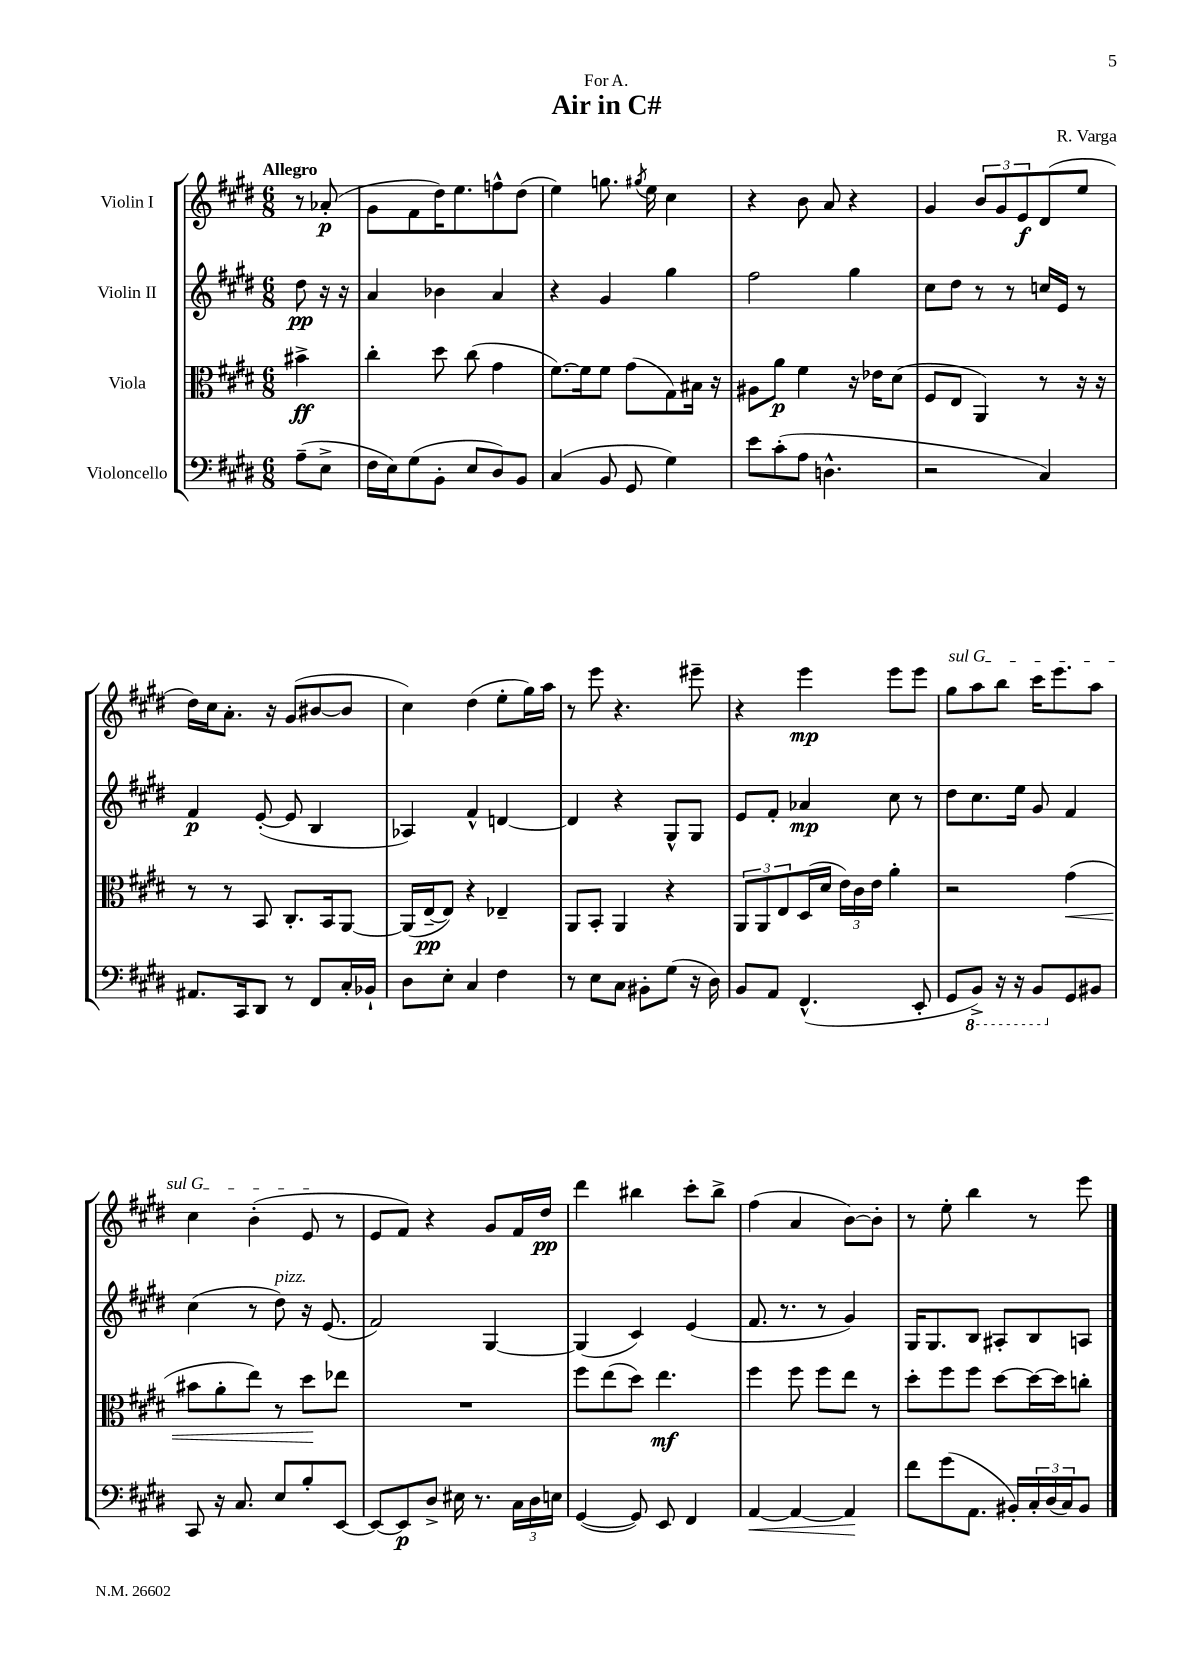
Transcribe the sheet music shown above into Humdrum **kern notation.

**kern	**kern	**kern	**kern
*staff4	*staff3	*staff2	*staff1
*clefF4	*clefC3	*clefG2	*clefG2
*k[f#c#g#d#]	*k[f#c#g#d#]	*k[f#c#g#d#]	*k[f#c#g#d#]
*M6/8	*M6/8	*M6/8	*M6/8
(8A~\L	4b#^\	8dd#\	8r
8E^\J	.	16r	(8a-'/
.	.	16r	.
=	=	=	=
16F#\LL	4cc#'\	4a/	8g#\L
16E\J)	.	.	.
(8G#\	.	.	8f#\
8BB'\J	8dd#\	4b-\	16dd#\K)
.	.	.	8.ee\
8E/L	(8cc#\	.	.
8D#/)	4g#\	4a/	8ff^^\
8BB/J	.	.	(8dd#\J
=	=	=	=
(4C#/	[8.f#\L)	4r	4ee\)
.	16f#\]k	.	.
8BB/	8f#\J	4g#/	8.gg\
8GG#/	(8g#\L	.	.
.	.	.	8qgg#/
.	.	.	16ee\
4G#\)	8G#\)	4gg#\	4cc#\
.	16B#\Jk	.	.
.	16r	.	.
=	=	=	=
8e\L	8A#\L	2ff#\	4r
(8c#'\	8a\J	.	.
8A\J	4f#\	.	8b\
4.D^^\	.	.	8a/
.	16r	4gg#\	4r
.	16e-\LK	.	.
.	(8d#\J	.	.
=	=	=	=
2r	8F#/L	8cc#\L	4g#/
.	8E/J	8dd#\J	.
.	4AA/)	8r	12b/L
.	.	.	12g#/
.	.	8r	.
.	.	.	12e/
4C#/)	8r	16cc/LL	(8d#/
.	.	16e/JJ	.
.	16r	8r	8ee/J
.	16r	.	.
=	=	=	=
8.AA#/L	8r	4f#/	16dd#\LL)
.	.	.	16cc#\J
.	8r	.	8.a'\J
16CC#/k	.	.	.
8DD#/J	8BB/	([8e'/	.
.	.	.	16r
8r	8.C#'/L	8e/]	(8g#/L
8FF#/L	.	4B/	[8b#/
.	16BB/k	.	.
16C#'/L	[8AA/J	.	8b#/]J
16BB-`/JJ	.	.	.
=	=	=	=
8D#\L	(16AA/]LL	4A-/)	4cc#\)
.	[16E~/J	.	.
8E'\J	8E/]J)	.	.
4C#/	4r	4f#^^/	(4dd#\
4F#\	4E-~/	[4d/	8ee'\L
.	.	.	16gg#\L)
.	.	.	16aa\JJ
=	=	=	=
8r	8AA/L	4d/]	8r
8E\L	8BB'/J	.	8eee\
8C#\J	4AA/	4r	4.r
8BB#'\L	.	.	.
(8G#\J	4r	8G#^^/L	.
16r	.	8G#/J	8eee#~\
16D#\)	.	.	.
=	=	=	=
8BB/L	12AA/L	8e/L	4r
.	12AA/	.	.
8AA/J	.	8f#'/J	.
.	12E/	.	.
(4.FF#^^/	(16D#/L	4a-/	4eee\
.	16d#/JJ	.	.
.	24e\LL)	.	.
.	24c#\	.	.
.	24e\JJ	.	.
.	4a'\	8cc#\	8eee\L
8EE'/	.	8r	8eee\J
=	=	=	=
8GG#/L	2r	8dd#\L	8gg#\L
8BBB^/J)	.	8.cc#\	8aa\
16r	.	.	8bb\J
16r	.	16ee\Jk	.
8BBB/L	.	8g#/	16ccc#\LK
.	.	.	8.eee\
8GG#/	(4g#\	4f#/	.
8BB#/J	.	.	8aa\J
=	=	=	=
8CC#/	8b#\L	(4cc#\	4cc#\
16r	8a'\	.	.
8.C#/	.	.	.
.	8ee\J)	8r	(4b'\
8E/L	8r	8dd#\)	.
8B'/	8dd#\L	16r	8e/
.	.	(8.e/	.
[8EE/J	8ee-\J	.	8r
=	=	=	=
8EE/_L	2.r	2f#/)	8e/L
8EE/]	.	.	8f#/J)
8D#^/J	.	.	4r
16E#\	.	.	.
8.r	.	.	.
.	.	[4G#/	8g#/L
24C#\LL	.	.	16f#/L
24D#\	.	.	.
.	.	.	16dd#/JJ
24E\JJ	.	.	.
=	=	=	=
([4GG#/	8ff#\L	(4G#/]	4ddd#\
.	(8ee\	.	.
8GG#/])	8dd#\J)	4c#/)	4bb#\
8EE/	4.ee\	.	.
4FF#/	.	(4e/	8ccc#'\L
.	.	.	8bb#^\J
=	=	=	=
[4AA/	4ff#\	8.f#/	(4ff#\
.	.	8.r	.
4AA/_	8ff#\	.	4a/
.	8ff#\L	8r	.
4AA/]	8ee\J	4g#/)	[8b\L)
.	8r	.	8b'\]J
=	=	=	=
8f#\L	8dd#'\L	16G#/LK	8r
.	.	8.G#/	.
(8g#\	8ff#\	.	8ee'\
8.AA\J	8ff#\J	8B/J	4bb\
.	[8dd#\L	8A#'/L	.
16BB#'/LL)	.	.	.
24C#'/	16dd#\_L	8B/	8r
(24D#/	.	.	.
.	16dd#\]J	.	.
24C#/J)	.	.	.
8BB#/J	8cc'\J	8A/J	8eee\
==	==	==	==
*-	*-	*-	*-
